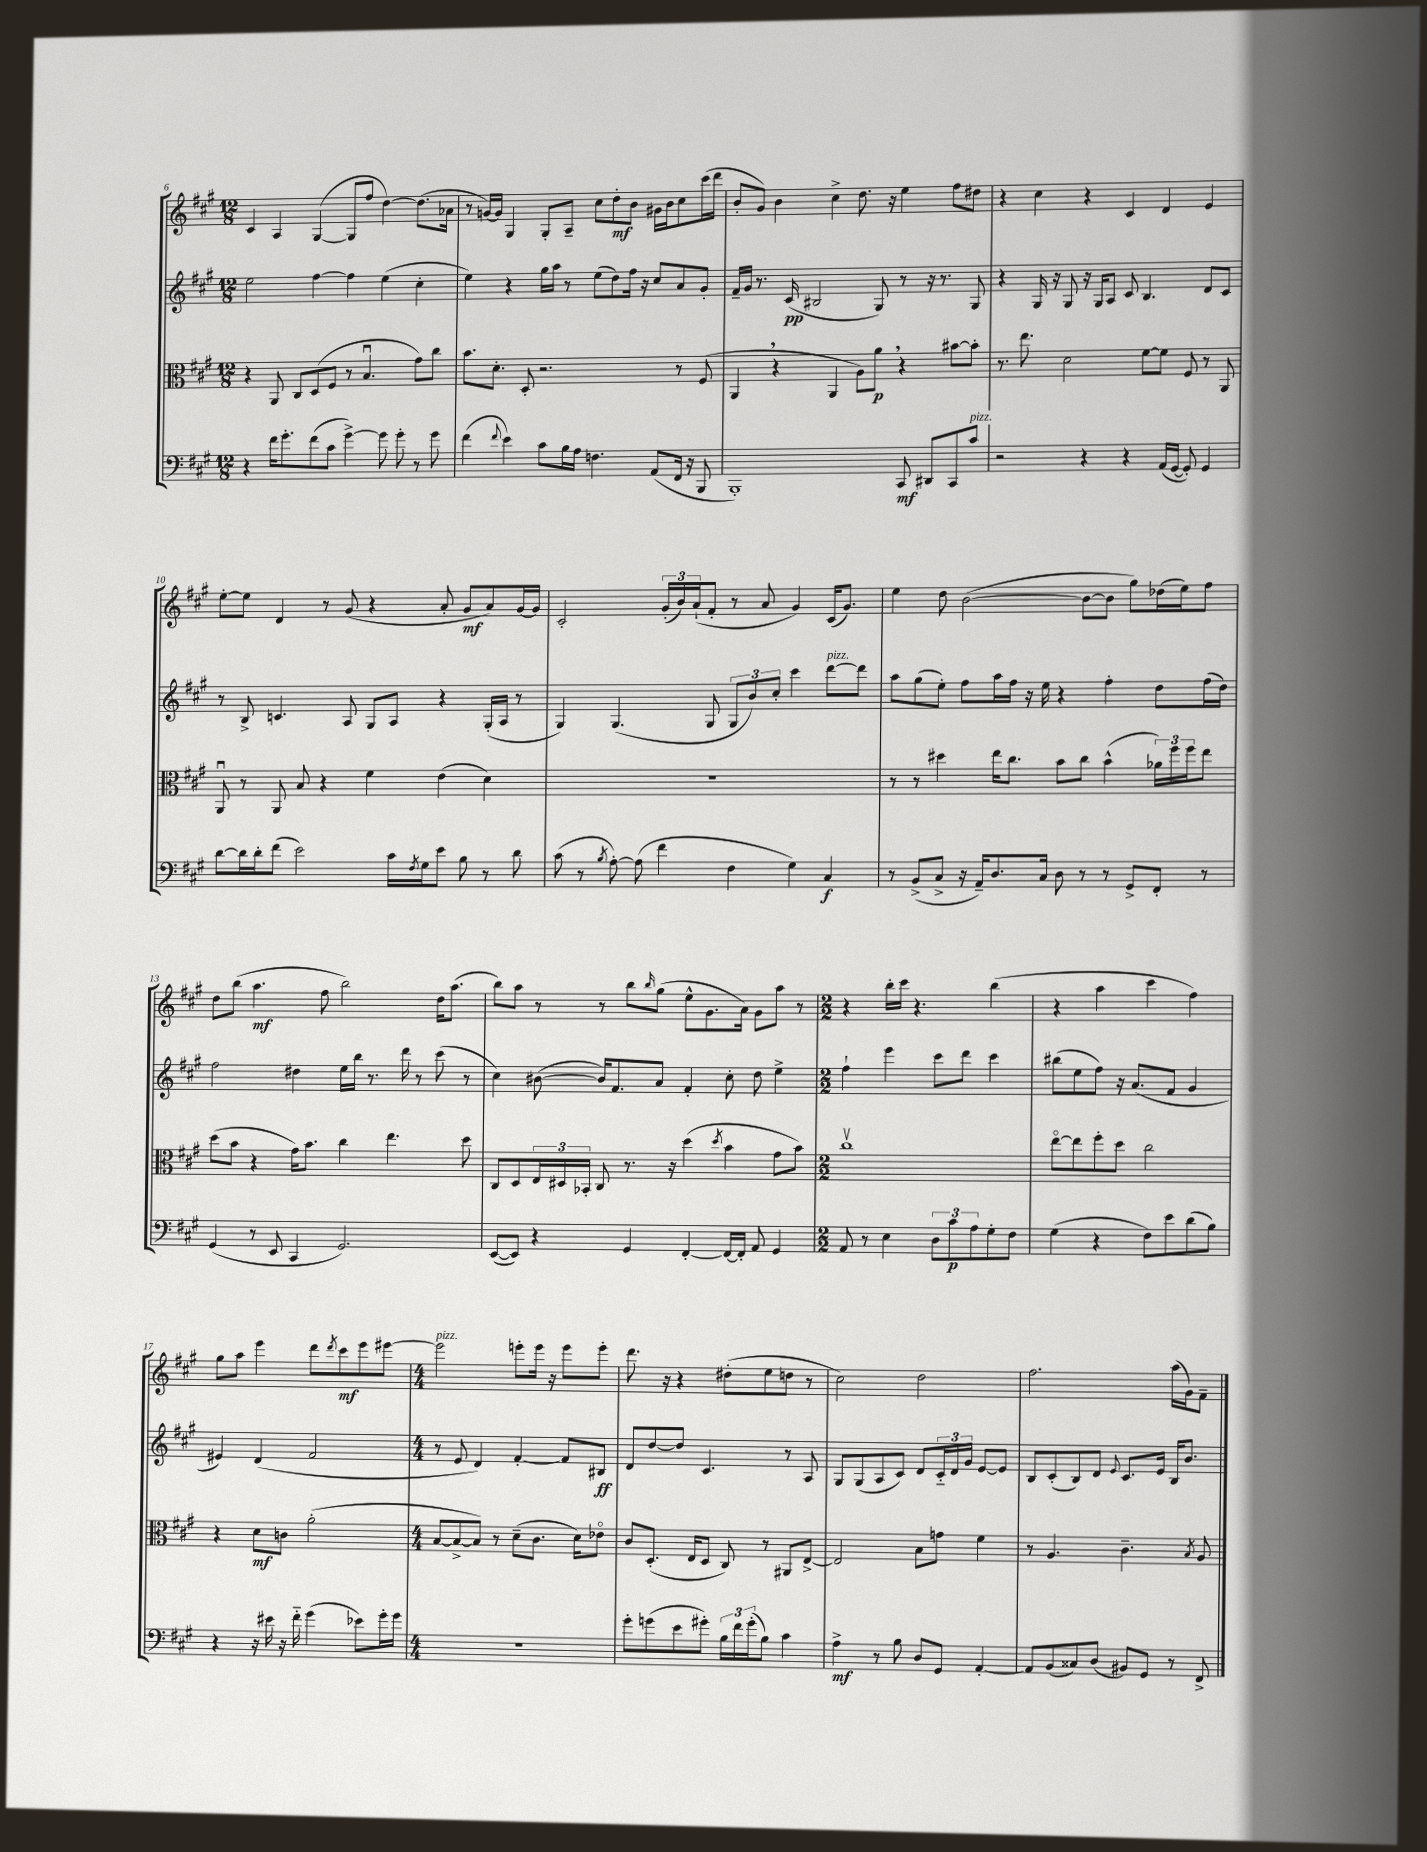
<<
\new StaffGroup <<
\new Staff = "s0" {
    \clef treble \key a \major \numericTimeSignature \time 12/8
    cis'4 a4 gis4~( gis8 fis''8 d''4~) d''8.( aes'16 |
    r8 g'16~) g'16 gis4 gis8-. a8-- cis''8 d''8-.\mf b'8 gis'16 b'16 cis''8 cis'''16( d'''16 |
    b'8-. gis'8) b'4 cis''4-> d''8. r16 e''4 fis''8 dis''8 |
    r4 cis''4 r4 cis'4 d'4 e'4 |
    e''8~-. e''8 d'4 r8 gis'8( r4 a'8-. gis'8\mf a'8) gis'16~ gis'16 |
    cis'2-. \tuplet 3/2 { gis'16-.( b'16) a'16-!( } fis'8-. r8 a'8 gis'4) cis'16( gis'8.) |
    e''4 d''8 b'2~( b'8~ b'8 gis''8) des''16( e''16) fis''8 |
    d''8 b''8( a''4.\mf fis''8 b''2) d''16 a''8.( |
    b''8) a''8 r8 r8 b''8 \grace { b''16 } gis''8( e''8-^ gis'8. a'16) gis'8 a''8 r8 |
    \numericTimeSignature \time 2/2 r4 b''16-. cis'''16 r4. b''4( |
    r4 a''4 cis'''4 fis''4) |
    gis''8 a''8 e'''4 d'''8 \acciaccatura { d'''8 } cis'''8\mf e'''8 eis'''8~ |
    \numericTimeSignature \time 4/4 eis'''2^\markup { \italic "pizz." } e'''8-. e'''16 r16 e'''8 e'''8-. |
    d'''8. r16 r4 dis''8-.( e''8 d''8 r8 |
    cis''2) d''2 |
    fis''2. a''16( gis'16) fis'8-- \bar "|." |
}
\new Staff = "s1" {
    \clef treble \key a \major \numericTimeSignature \time 12/8
    e''2 fis''4~ fis''4 e''4( cis''4-. |
    e''4) r4 gis''16 a''16 r8 e''8( d''8) fis''16 r16 cis''8 a'8 gis'8-. |
    fis'16-- gis'16 r8. cis'16\pp( bis2 gis8) r8 r16 r8. gis8 |
    r4 gis16 r16 gis8 r16 gis16 a8 cis'8 b4. d'8 cis'8 |
    r8 b8-> c'4. a8 gis8 a8 r4 gis16-.( a16 r8 |
    gis4) gis4.( gis8 \tuplet 3/2 { gis8 b'8) cis''8-. } cis'''4 d'''8~^\markup { \italic "pizz." } d'''8 |
    a''8 gis''8( e''8-.) fis''8 a''16 fis''16 r16 e''16 r4 fis''4-. d''8 fis''16( d''16) |
    fis''2 dis''4 e''16 b''16 r8. d'''16 r8 cis'''8( r8 |
    cis''4) bis'8~( bis'16) fis'8. a'8 fis'4-. cis''8-. d''8 e''4-> |
    \numericTimeSignature \time 2/2 fis''4-! e'''4 cis'''8 d'''8 cis'''4 |
    bis''8( e''8 fis''8) r16 a'8.( fis'8 gis'4 |
    eis'4) d'4( fis'2 |
    \numericTimeSignature \time 4/4 r8 e'8 d'4) fis'4~-. fis'8 bis8\ff |
    d'8 d''8~ d''8 cis'4. r8 a8 |
    gis8 gis8( a8 cis'8) d'8 \tuplet 3/2 { cis'16-_ d'16 gis'16 } e'8~ e'8 |
    b8 cis'8-.( b8) d'8 \appoggiatura { e'8 } cis'8. e'16 b16 b'8. \bar "|." |
}
\new Staff = "s2" {
    \clef alto \key a \major \numericTimeSignature \time 12/8
    r4 a,8 cis8 d8( fis8 r8 b4.\downbow gis'8) cis''8 |
    b'8. d'8.-. d8-. r2. r8 fis8( |
    a,4 \breathe r4 a,4 a8) a'8\p \breathe r4 bis'8~ bis'8-. |
    r8. e''8. d'2 fis'8~ fis'8 fis8 r8 a,8 |
    a,8\downbow r8 a,8 b8 r4 fis'4 e'4( d'4) |
    R1. |
    r8 r8 dis''4 e''16 cis''8. b'8 cis''8 b'4-^( \tuplet 3/2 { aes'16) fis''16 fis''16 } e''8 |
    d''8( b'8 r4 gis'16) b'8. cis''4 e''4. d''8 |
    cis8 d8 \tuplet 3/2 { e16 dis16 bes,16-. } cis8 r8. r16 d''4( \acciaccatura { d''8 } b'4 gis'8 b'8) |
    \numericTimeSignature \time 2/2 cis''1\upbow |
    e''8~\flageolet e''8 fis''8-. d''8 cis''2 |
    r4 d'8\mf c'8 a'2-.( |
    \numericTimeSignature \time 4/4 b8~ b8~-> b8) r8 d'8--( cis'8. d'16) ees'8\flageolet |
    cis'8 d8.-.( e16 d8 cis8) r8 ais,8 e8~-> |
    e2 b8 g'8 fis'4 |
    r8 a4. cis'4.-- \acciaccatura { b8 } a8 \bar "|." |
}
\new Staff = "s3" {
    \clef bass \key a \major \numericTimeSignature \time 12/8
    r4 fis'16 gis'8.-. fis'8( cis'8 gis'4~->) gis'8 gis'8-. r8 gis'8 |
    fis'4( \appoggiatura { fis'8 } e'4) cis'8 b16 a16 f4. a,8( fis,16 r16 b,,8 |
    b,,1-.) cis,8\mf dis,8 cis,8 cis'8^\markup { \italic "pizz." } |
    r2 r4 r4 a,16( gis,16~ gis,8-.) gis,4 |
    d'8~ d'16 d'16-. fis'8( e'2) cis'16 \acciaccatura { fis8 } gis16 e'8 b8 r8 d'8 |
    cis'8( r8 \acciaccatura { b8 } a8~-.) a8( fis'4 fis4 gis4) cis4\f |
    r8 b,8->( cis8-> r16 a,16--) d8. cis16 d8 r8 r8 gis,8-> fis,8-. r8 |
    gis,4( r8 e,8 cis,4 gis,2.) |
    e,8~( e,8) r4 gis,4 fis,4~-. fis,16~ fis,16-. a,8 gis,4 |
    \numericTimeSignature \time 2/2 a,8 r8 e4 \tuplet 3/2 { d8 cis'8\p a8 } gis8-. fis8 |
    gis4( r4 fis8) e'8 d'8( b8) |
    r4 r16 eis'16 r16 fis'16-_ gis'4( ees'8) gis'16-. gis'16 |
    \numericTimeSignature \time 4/4 R1 |
    gis'8-. g'8( e'8 gis'8-.) \tuplet 3/2 { b16 fis'16 gis'16-.( } b8) cis'4 |
    a4->\mf r8 b8 d8 gis,8 a,4~-. |
    a,8 b,8( cisis8) d8( bis,8) gis,8 r8 fis,8-> \bar "|." |
}
>>
>>
\layout { \context { \Score currentBarNumber = #6 } }
